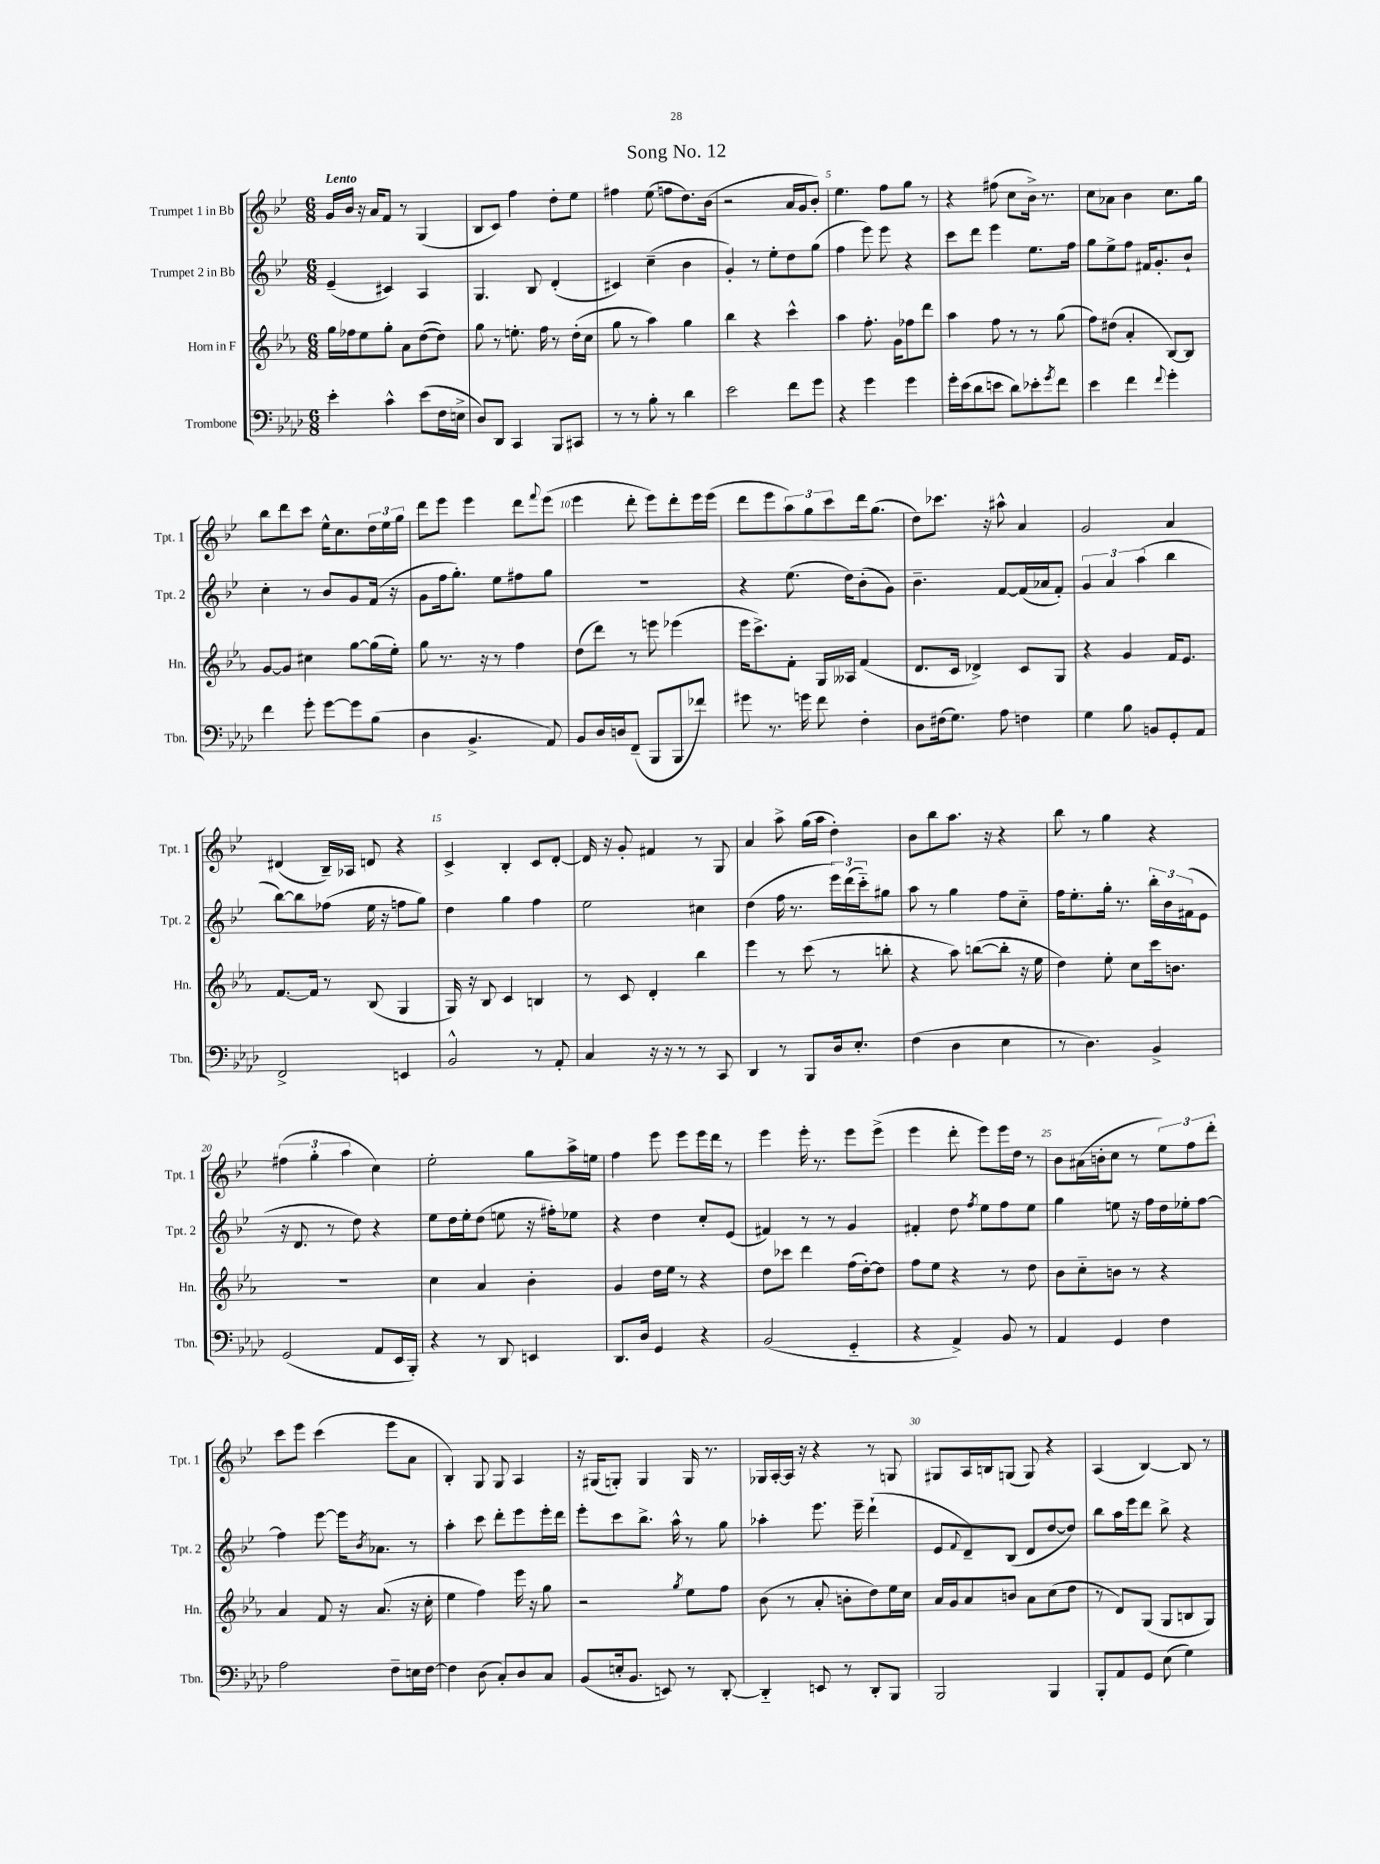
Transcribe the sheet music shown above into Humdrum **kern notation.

**kern	**kern	**kern	**kern
*staff4	*staff3	*staff2	*staff1
*clefF4	*clefG2	*clefG2	*clefG2
*k[b-e-a-d-]	*k[b-e-a-]	*k[b-e-]	*k[b-e-]
*M6/8	*M6/8	*M6/8	*M6/8
4e-'\	16gg\LL	(4e-~/	16g/LL
.	16ff-\J	.	16b-/JJ
.	8ee-\	.	16r
.	.	.	16a/LK
4c^^\	8gg'\J	4c#/)	8f/J
.	8a-\L	.	8r
(8e-\L	([8dd\	4A/	(4G/
16F\L	8dd\]J)	.	.
16E^\JJ	.	.	.
=	=	=	=
8D-/L)	8gg\	4.G/	8B-/L
8DD-/J	8r	.	8c/J)
4CC/	8.ee'\	.	4ff\
.	.	8B-/	.
.	16ff\	.	.
8BBB-/L	8r	(4d'/	8dd'\L
8CC#/J	(16dd'\LL	.	8ee-\J
.	16cc\JJ	.	.
=	=	=	=
8r	8gg\	4c#/)	4ff#\
8r	8r	.	.
8B-'\	4aa-\)	(4cc~\	(8ee-\
8r	.	.	8ff\L
4d-\	4gg\	4b-\	8.dd\)
.	.	.	(16b-\Jk
=	=	=	=
2e-\	4bb-\	4g'/)	2r
.	4r	8r	.
.	.	8ee-'\L	.
8f\L	4ccc^^\	8dd\	16a/LL
.	.	.	16g/J
8g\J	.	(8gg\J	8b-'/J)
=	=	=	=
4r	4aa-\	4ff\	4.ee-\
4g\	8.ff'\	8eee-\)	.
.	.	8eee-\	8ff\L
.	16g\LK	.	.
4g\	8ff-\	4r	8gg\J
.	8ddd\J	.	8r
=	=	=	=
16g'\LL	4aa-\	8ccc\L	4r
(16e-\J	.	.	.
8d-\	.	8ddd\J	.
8e\J	8ff\	4eee-\	(8ff#\
8d-\L)	8r	.	8cc\L
8e-'\	8r	8.ee-\L	16b-^\Jk)
.	.	.	8.r
8qg/	.	.	.
8f\J	(8gg\	.	.
.	.	16ff\Jk	.
=	=	=	=
4e-\	8ff\L)	8gg\L	8cc\L
.	(8dd#\J	8ee-^\	8a-\J
4f\	4a-'/	8ff\J	4b-\
.	.	16f#/LK	.
.	.	8.g'/	.
8qqf/	.	.	.
4g'\	[8B-/L)	.	8.cc\L
.	8B-/]J	8b-`/J	.
.	.	.	16gg\Jk
=	=	=	=
4f\	[8g/L	4cc'\	8bb-\L
.	8g/]J	.	8ddd\
8g'\	4cc#\	8r	8ccc\J
[8g\L	.	8b-/L	16ee-^^\LK
.	.	.	8.cc\
8g\]	[8gg\L	8g/	.
(8B-\J	(16gg\]L	(16f/Jk	24dd\L
.	.	.	24ee-\
.	16ee-'\JJ)	16r	.
.	.	.	24gg\JJ
=	=	=	=
4D-\	8gg\	8g\L	8ddd\L
.	8.r	16ff\k	8eee-\J
.	.	8.gg'\J)	.
4.BB-^/	.	.	4eee-\
.	16r	.	.
.	8r	8ee-\L	.
.	4ff\	8ff#\	8ddd\L
.	.	.	8qqfff/
8AA-/)	.	8gg\J	(8eee-\J
=	=	=	=
8BB-/L	(8dd\L	2.r	4eee-\
16D-/L	8ddd\J)	.	.
16D/J	.	.	.
(8FF~/J	8r	.	8ddd'\
8BBB-/L	8eee\	.	8eee-\L)
8BBB-/	(4eee-\	.	8ddd'\
8f-/J)	.	.	16eee-\L
.	.	.	(16eee-\JJ
=	=	=	=
8g#\	16eee-\LK	4r	8ddd\L
.	8.ccc^\)	.	.
8.r	.	.	8eee-\
.	8f'\J	(8.ee-\	12aa\)
16g\	.	.	.
.	.	.	12gg\
8f\	16G/LL	.	.
.	.	.	12ccc\
.	16A--/JJ	16dd\LK)	.
4F'\	(4f/	(8b-'\	16ddd\k
.	.	.	(8.gg\J
.	.	8g\J)	.
=	=	=	=
8D-\L	8.d/L	4.b-~\	8dd\L)
(16F#\k	.	.	8.ccc-\J
8.G\J)	16c/Jk	.	.
.	4d-^/)	.	.
.	.	.	16r
8A-\	.	[8f/L	8aa#^^\
4F\	8c/L	(16f/]L	4a/
.	.	16a-/J	.
.	8G/J	8f'/J)	.
=	=	=	=
4G\	4r	6g/	2g/
.	.	6a/	.
8B-\	4g/	.	.
.	.	(6aa\	.
8BB/L	.	.	.
8GG'/	16f/LK	4bb-\	4a/
.	8.e-/J	.	.
8AA-/J	.	.	.
=	=	=	=
2FF^/	[8.f/L	[8bb-\L)	(4d#/
.	.	8bb-\]	.
.	16f/]Jk	.	.
.	8r	(8ff-\J	16B-~/LL)
.	.	.	16A-/JJ
.	(8B-/	16ee-\	8d/
.	.	16r	.
4EE/	4G/	8ff\L	4r
.	.	8gg\J)	.
=	=	=	=
2BB-^^/	16G/)	4dd\	4c^/
.	16r	.	.
.	8B-/	.	.
.	4c/	4gg\	4B-'/
8r	4B/	4ff\	8c/L
8AA-'/	.	.	[8d'/J
=	=	=	=
4C/	8r	2ee-\	16d/]
.	.	.	16r
.	8c/	.	8g'/
16r	4d'/	.	4f#/
16r	.	.	.
8r	.	.	.
8r	4bb-\	4cc#\	8r
8CC/	.	.	8G/
=	=	=	=
4DD-/	4eee-\	(4dd\	4a/
8r	8r	16ff\	8aa^\
.	.	8.r	.
8BBB-/L	(8ccc\	.	(16gg\LL
.	.	.	16aa\JJ
16D-/k	8r	24eee-\LL)	4dd'\)
.	.	(24ddd\	.
8.E-'/J	.	.	.
.	.	24ccc'~\J)	.
.	8bb'\	8gg#\J	.
=	=	=	=
(4F\	4r	8aa\	8b-\L
.	.	8r	8bb-\
4D-\	8aa-\)	4gg\	8.aa\J
.	([8bb\L	.	.
.	.	.	16r
4E-\	8bb'\]J	8ff\L	4r
.	16r	8cc'~\J	.
.	16ee-\	.	.
=	=	=	=
8r	4dd\)	16ff\LK	8bb-\
.	.	8.ee-'\	.
4.D-\)	.	.	8r
.	8ee-'\	16gg'\Jk	4gg\
.	.	8.r	.
.	8cc\L	.	.
4BB-^/	16ccc\k	24bb-'\LL	4r
.	.	24b-\	.
.	8.b\J	.	.
.	.	(24f#\J	.
.	.	8e-\J	.
=	=	=	=
(2GG/	2.r	16r	(6ff#\
.	.	8.d/	.
.	.	.	6gg'\
.	.	8r	.
.	.	.	6aa\
.	.	8dd\)	.
8AA-/L	.	4r	4cc\)
16EE-/L	.	.	.
16BBB-'/JJ)	.	.	.
=	=	=	=
4r	4cc\	8ee-\L	2ee-'\
.	.	16dd\L	.
.	.	16ee-'\J	.
8r	4a-/	(8dd\J	.
8DD-/	.	8ee\	.
4EE/	4b-'\	16r	8gg\L
.	.	16ff#'\LK)	.
.	.	8ee-\J	16aa^\L
.	.	.	16ee\JJ
=	=	=	=
8.DD-/L	4g/	4r	4ff\
16D-/Jk	.	.	.
4GG/	16dd\LL	4dd\	8eee-\
.	16ee-\JJ	.	.
.	8r	.	8eee-\L
4r	4r	8cc'/L	16eee-\L
.	.	.	16ddd\JJ
.	.	(8e-/J	8r
=	=	=	=
(2BB-/	8dd\L	4f#/)	4eee-\
.	8ccc-\J	.	.
.	4ddd\	8r	16eee-'\
.	.	.	8.r
.	.	8r	.
4GG'~/	(16ff\LL	4g/	8eee-\L
.	[16dd'\J)	.	.
.	8dd\]J	.	(8eee-^\J
=	=	=	=
4r	8ff\L	4f#'/	4eee-\
.	8ee-\J	.	.
4AA-^/)	4r	8dd\	8ddd'\
.	.	8qff/	.
.	.	8ee-\L	8eee-\L)
8BB-/	8r	8ff\	16eee-\L
.	.	.	16dd\JJ
8r	8dd\	8ee-\J	8r
=	=	=	=
4AA-/	8b-\L	4gg\	8b-\L
.	8cc'~\	.	(16a#\L
.	.	.	16b'\J
4GG/	8b\J	8ee\	8cc\J
.	8r	16r	8r
.	.	16ff\LL	.
4F\	4r	16dd\	12ee-\L)
.	.	16ee-'\J	.
.	.	.	12ff\
.	.	[8ff\J	.
.	.	.	12ddd'\J
=	=	=	=
2A-\	4a-/	4ff\]	8ccc\L
.	.	.	8eee-\J
.	8f/	[8eee-\	(4ccc\
.	16r	16eee-\]LK	.
.	.	8qb-/	.
.	(8.a-/	8.a-\J	.
8F~\L	.	.	8eee-\L
16E\L	16r	8r	8a\J
[16F\JJ	16cc'\	.	.
=	=	=	=
4F\]	4ee-\	4aa'\	4B-'/)
(8D-\	4ff\)	8ccc\	8G/
8C'/L)	.	8ddd'\L	8G/
8D-/	16eee-\	8eee-\	4A/
.	16r	.	.
8C/J	8gg\	16eee-'\L	.
.	.	16ddd\JJ	.
=	=	=	=
(8BB-/L	2r	8eee-'\L	16r
.	.	.	(16G#/LK
16E'/k	.	8ccc\	8G'/J)
8.BB-/J	.	.	.
.	.	8.bb-^\J	4G/
8EE/)	.	.	.
.	.	16aa^^\	.
.	8qgg/	.	.
8r	8ee-\L	8r	16G/
.	.	.	8.r
[8DD-'/	8ff\J	8gg\	.
=	=	=	=
4DD-'~/]	(8b-\	4aa-'\	16G-/LL
.	.	.	[16A'/
.	8r	.	16A/]JJ
.	.	.	16r
8EE/	8a-'/	8.eee-\	4r
8r	8b'\L	.	.
.	.	16eee-~\	.
8DD-'/L	8dd\)	(4ddd`\	8r
8BBB-/J	16ee-\L	.	8G/
.	16cc\JJ	.	.
=	=	=	=
2BBB-/	16a-/LL	8e-/L	8G#/L
.	16g/J	.	.
.	.	8qqf/	.
.	8a-/	8d~/)	16A/L
.	.	.	16B/J
.	8b/J	(8B-/J	(8G/J
.	8a-\L	8d/L	8G/)
4BBB-/	(8cc\	[8dd/	4r
.	8dd\J	8dd/]J)	.
=	=	=	=
8BBB-'/L	8r	8bb-\L	(4A/
8AA-/	8d/L)	16aa\L	.
.	.	16eee-\J	.
8GG/J	(8G/J	8ddd\J	[4B-/)
(8E-\	8G/L	8bb-^\	.
4G\)	8B/	4r	8B-/]
.	8G/J)	.	8r
==	==	==	==
*-	*-	*-	*-
